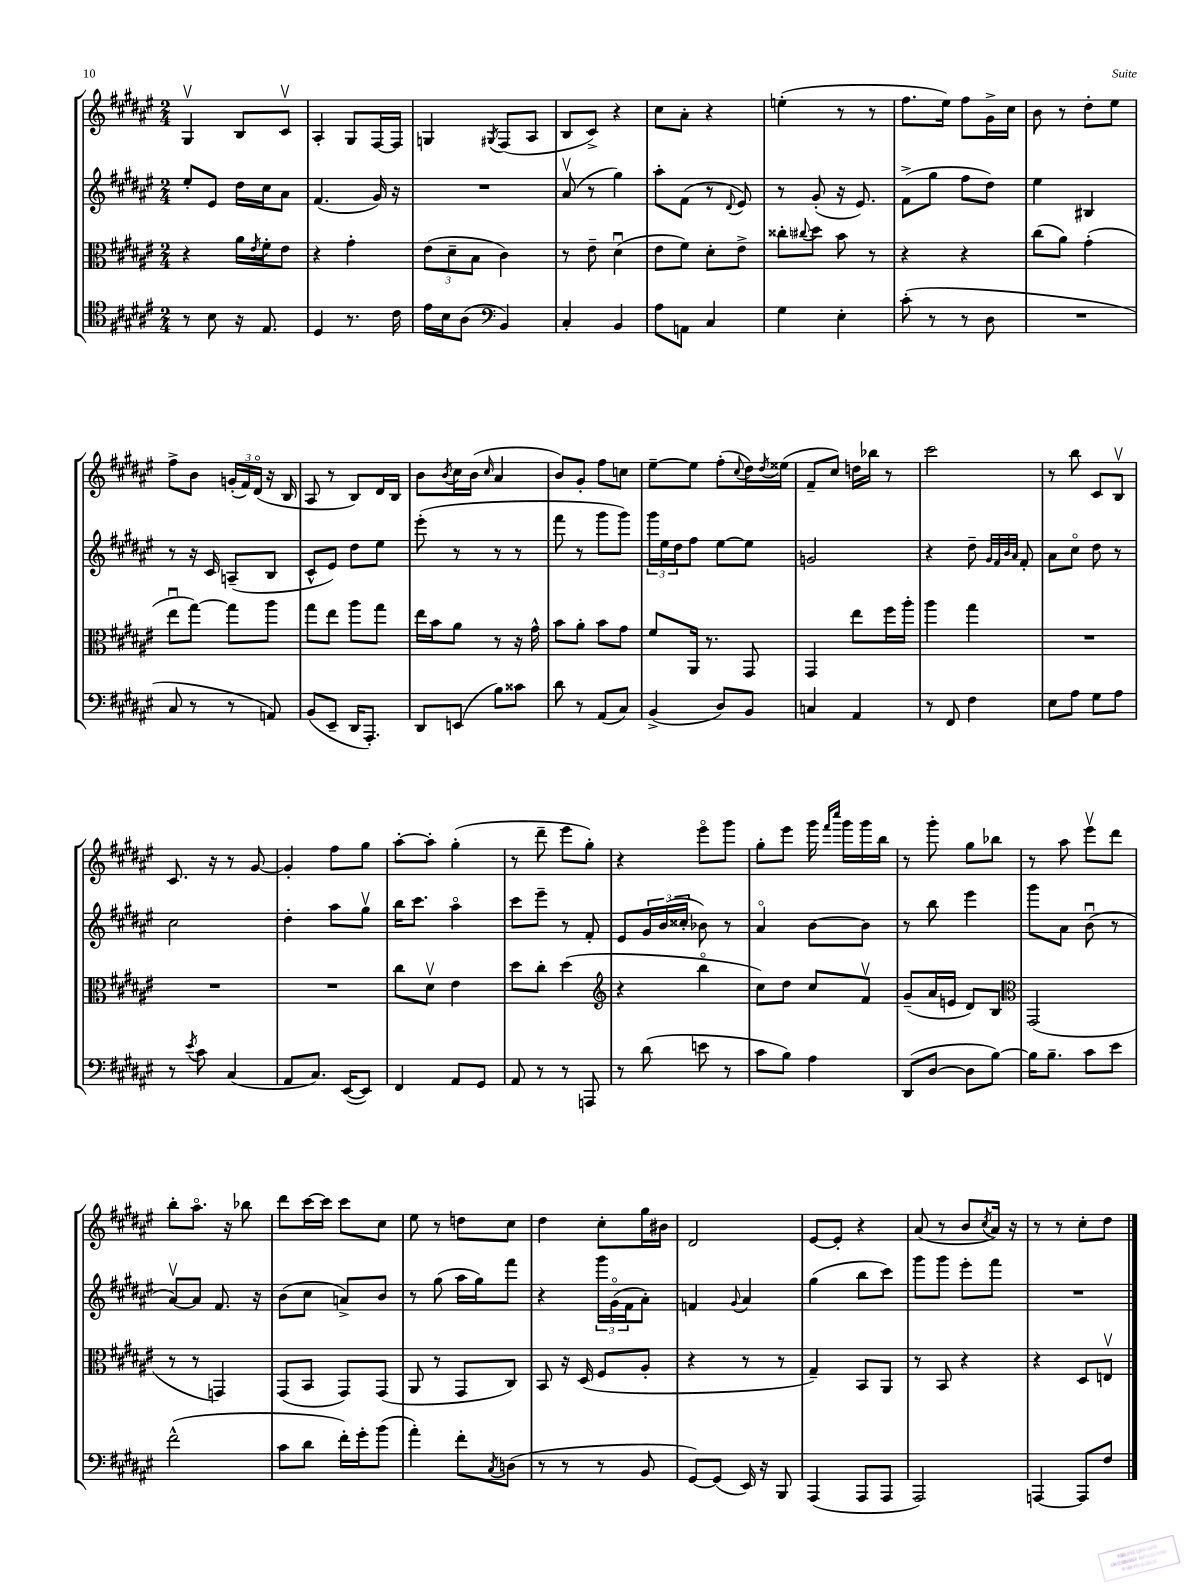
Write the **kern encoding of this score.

**kern	**kern	**kern	**kern
*staff4	*staff3	*staff2	*staff1
*clefC4	*clefC3	*clefG2	*clefG2
*k[f#c#g#d#a#e#]	*k[f#c#g#d#a#e#]	*k[f#c#g#d#a#e#]	*k[f#c#g#d#a#e#]
*M2/4	*M2/4	*M2/4	*M2/4
8r	4r	8ee#'	4G#v
8B	.	8e#	.
16r	16a#	16dd#	8B
.	8qe#	.	.
8.E#	16f#'	16cc#	.
.	8e#	8a#	8c#v
=	=	=	=
4D#	4r	(4.f#	4A#'
8.r	4g#'	.	8G#
.	.	16g#)	[16F#
16c#	.	16r	16F#]
=	=	=	=
16e#	(12e#	2r	4G
16B	.	.	.
.	12d#~	.	.
(8A#	.	.	.
.	12B	.	.
*clefF4	*	*	*
.	.	.	8qG#
4BB)	4c#)	.	(8F#
.	.	.	8A#
=	=	=	=
4C#'	8r	(8a#v	8B
.	8e#~	8r	8c#^)
4BB	(4d#u	4gg#)	4r
=	=	=	=
8A#	8e#	8aa#'	8cc#
8AA	8f#)	(8f#	8a#'
4C#	8d#'	8r	4r
.	.	8qqd#	.
.	8e#^	8e#)	.
=	=	=	=
4G#	8cc##'	8r	(4ee'
.	8qqcc#	.	.
.	8dd#	(8g#'	.
4E#'	8b	16r	8r
.	.	8.e#)	.
.	8r	.	8r
=	=	=	=
(8c#'	4r	(8f#^	8.ff#
8r	.	8gg#	.
.	.	.	16ee#)
8r	4r	8ff#	8ff#
8D#	.	8dd#)	16g#^
.	.	.	16cc#
=	=	=	=
2r	(8cc#	4ee#	8b
.	8a#)	.	8r
.	(4g#'	4B#	8dd#'
.	.	.	8ee#
=	=	=	=
8C#	8ee#u	8r	8ff#^
8r	[8gg#)	16r	8b
.	.	16c#	.
8r	8gg#]	(8A~	(24g'
.	.	.	24f#)
.	.	.	(24d#o
8AA)	8aa#	8B	16r
.	.	.	16B
=	=	=	=
(8BB	8gg#	8c#^^	8A#
8EE#~	8ee#	8e#)	8r
16DD#	8aa#	8dd#	8B)
8.AAA#')	.	.	.
.	8gg#	8ee#	16d#
.	.	.	16B
=	=	=	=
8DD#	16ee#	(8eee#'	8b
.	16b	.	.
.	.	.	8qb
(8EE	8a#	8r	16cc#
.	.	.	(16b
.	.	.	16qqcc#
8B)	8r	8r	4a#
8c##	16r	8r	.
.	16g#^^	.	.
=	=	=	=
8d#	8b	8fff#	8b)
8r	8a#'	8r	8g#'
(8AA#	8b	8ggg#	8ff#
8C#)	8g#	8ggg#)	8cc
=	=	=	=
(4BB^	8f#	24ggg#	[8ee#~
.	.	24ee#	.
.	.	24dd#	.
.	16AA#	8ff#	8ee#]
.	8.r	.	.
8D#)	.	[8ee#	(8ff#'
.	.	.	8qqcc#
8BB	8GG#	8ee#]	16dd#)
.	.	.	8qdd#
.	.	.	(16ee##
=	=	=	=
4C	4GG#	2g	8f#~
.	.	.	8cc#)
4AA#	8ee#	.	16dd
.	.	.	16bb-
.	16ff#	.	8r
.	16aa#'	.	.
=	=	=	=
8r	4aa#	4r	2ccc#
8FF#	.	.	.
4F#	4gg#	8dd#~	.
.	.	32qqg#	.
.	.	32qqf#	.
.	.	32qqb	.
.	.	32qqa#	.
.	.	8f#'	.
=	=	=	=
8E#	2r	8a#	8r
8A#	.	8cc#o	8bb
8G#	.	8dd#	8c#
8A#	.	8r	8Bv
=	=	=	=
8r	2r	2cc#	8.c#
8qe#	.	.	.
8c#	.	.	.
.	.	.	16r
(4C#	.	.	8r
.	.	.	[8g#
=	=	=	=
8AA#	2r	4dd#'	4g#']
8.C#)	.	.	.
.	.	8aa#	8ff#
([16EE#	.	.	.
8EE#])	.	8gg#v	8gg#
=	=	=	=
4FF#	8cc#	16bb	[8aa#'
.	.	8.ccc#	.
.	8d#v	.	8aa#']
8AA#	4e#	4aa#o	(4gg#'
8GG#	.	.	.
=	=	=	=
8AA#	8dd#	8ccc#	8r
8r	8cc#'	8eee#~	8ddd#~
8r	(4dd#	8r	8eee#
8AAA	.	8f#'	8gg#')
=	=	=	=
*	*clefG2	*	*
8r	4r	8e#	4r
(8d#	.	24g#	.
.	.	(24b	.
.	.	24cc##'	.
8e	4bbo	8b-)	8eee#o
8r	.	8r	8ggg#
=	=	=	=
8c#	8cc#)	4a#o	8gg#'
8B)	8dd#	.	8eee#
4A#	8cc#	[8b	16ggg#
.	.	.	16qqfff#
.	.	.	16qqcccc#
.	.	.	16ggg#
.	8f#v	8b]	16ggg#
.	.	.	16bb
=	=	=	=
(8DD#	(8g#~	8r	8r
[8D#	16a#	8bb	8ggg#'
.	16e	.	.
8D#]	8d#)	4eee#	8gg#
[8B)	8B	.	8bb-
=	=	=	=
*	*clefC3	*	*
16B]	(2GG#	8ggg#	8r
8.B~	.	.	.
.	.	8a#	8aa#
8c#	.	(8bu	8eee#v
8e#	.	8r	8ddd#
=	=	=	=
(2f#^^	8r	[8a#v)	8bb'
.	8r	8a#]	8.aa#o
.	4GG)	8.f#	.
.	.	.	16r
.	.	.	8bb-
.	.	16r	.
=	=	=	=
8c#	(8GG#	(8b	8ddd#
8d#	8BB	8cc#	[16ccc#
.	.	.	16ccc#]
16f#')	8GG#)	8a^)	8ccc#
16g#'	.	.	.
(8b	(8GG#	8b	8cc#
=	=	=	=
4a#')	8AA#	8r	8ee#
.	8r	(8gg#	8r
8f#'	8GG#	16aa#	8dd
.	.	16gg#)	.
8qC#	.	.	.
(8D	8C#)	8fff#	8cc#
=	=	=	=
8r	8BB	4r	4dd#
8r	16r	.	.
.	(16D#	.	.
8r	8F#	24ggg#	8cc#'
.	.	(24g#o	.
.	.	24f#	.
8BB	8A#'	8a#')	16gg#
.	.	.	16b#
=	=	=	=
[8GG#)	4r	4f	2d#
(8GG#]	.	.	.
.	.	8qqg#	.
16EE#)	8r	4a#	.
16r	.	.	.
8BBB	8r	.	.
=	=	=	=
(4AAA#	4G#~)	(4gg#	[8e#
.	.	.	8e#']
8AAA#	8BB	8bb	4r
8AAA#	8AA#	8ccc#)	.
=	=	=	=
2AAA#)	8r	8ggg#	(8a#
.	8BB	8ggg#	8r
.	4r	8eee#'	8b
.	.	.	8qcc#
.	.	8fff#	16a#)
.	.	.	16r
=	=	=	=
[4AAA	4r	2r	8r
.	.	.	8r
8AAA]	8D#	.	8cc#'
8F#	8Ev	.	8dd#
==	==	==	==
*-	*-	*-	*-
